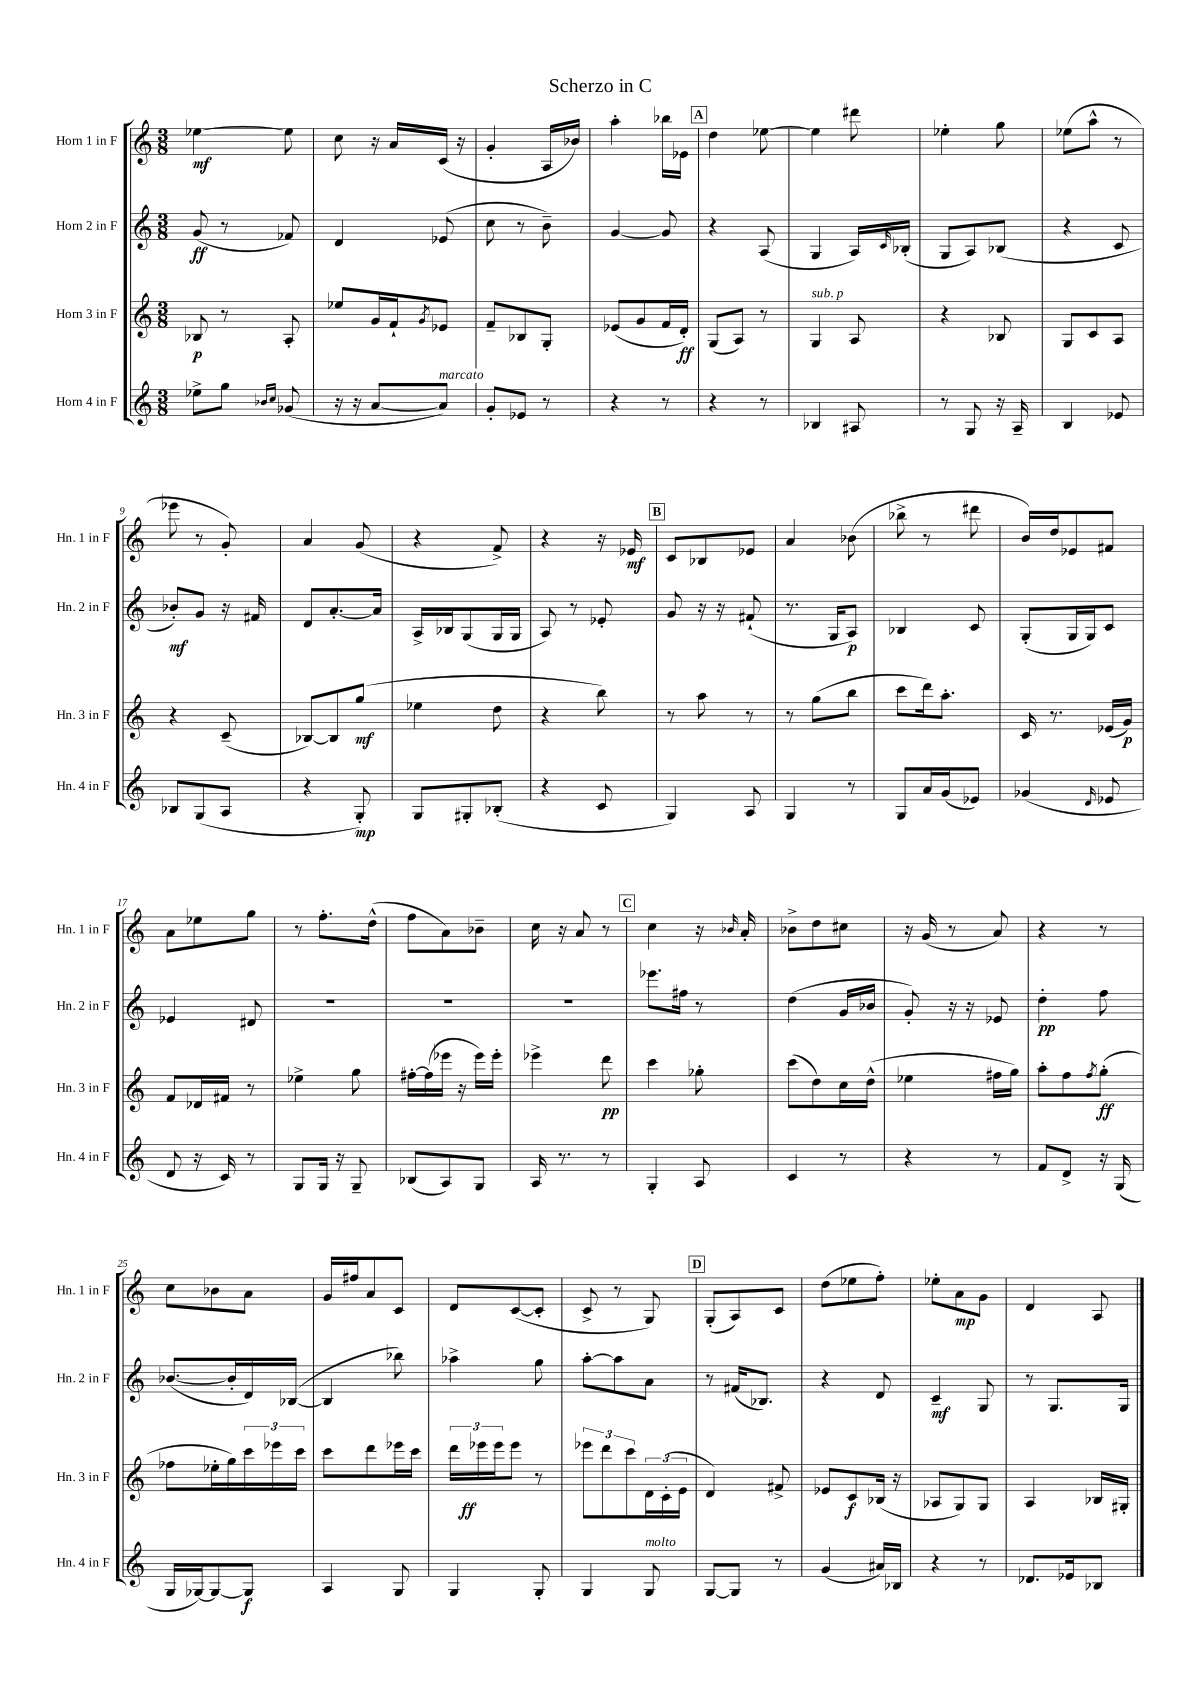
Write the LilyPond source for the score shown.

\header { title = "Scherzo in C" }
<<
\new StaffGroup <<
\new Staff = "s0" \with { instrumentName = "Horn 1 in F" shortInstrumentName = "Hn. 1 in F" } {
    \clef treble \key c \major \numericTimeSignature \time 3/8
    ees''4~\mf ees''8 |
    c''8 r16 a'16 c'16( r16 |
    g'4-. a16 bes'16) |
    a''4-. bes''16 ees'16 |
    \mark \markup { \box "A" } d''4 ees''8~ |
    ees''4 dis'''8 |
    ees''4-. g''8 |
    ees''8( a''8-^ r8 |
    ees'''8 r8 g'8-.) |
    a'4 g'8( |
    r4 f'8->) |
    r4 r16 ees'16\mf |
    \mark \markup { \box "B" } c'8 bes8 ees'8 |
    a'4 bes'8( |
    bes''8-> r8 dis'''8 |
    b'16) d''16 ees'8 fis'8 |
    a'8 ees''8 g''8 |
    r8 f''8.-. d''16-^( |
    f''8 a'8) bes'8-- |
    c''16 r16 a'8 r8 |
    \mark \markup { \box "C" } c''4 r16 \grace { bes'16 } a'16-. |
    bes'8-> d''8 cis''8 |
    r16 g'16( r8 a'8) |
    r4 r8 |
    c''8 bes'8 a'8 |
    g'16 fis''16 a'8 c'8 |
    d'8 c'8~( c'8-. |
    c'8-> r8 g8) |
    \mark \markup { \box "D" } g8-.( a8) c'8 |
    d''8( ees''8 f''8-.) |
    ees''8-. a'8\mp g'8 |
    d'4 a8 \bar "|." |
}
\new Staff = "s1" \with { instrumentName = "Horn 2 in F" shortInstrumentName = "Hn. 2 in F" } {
    \clef treble \key c \major \numericTimeSignature \time 3/8
    g'8\ff( r8 fes'8) |
    d'4 ees'8( |
    c''8 r8 b'8--) |
    g'4~ g'8 |
    \mark \markup { \box "A" } r4 a8( |
    g4 a16) \grace { c'16 } bes16-.( |
    g8 a8) bes8( |
    r4 c'8 |
    bes'8-.\mf) g'8 r16 fis'16 |
    d'8 a'8.~-. a'16 |
    a16-> bes16 g8( g16 g16 |
    a8) r8 ees'8-. |
    \mark \markup { \box "B" } g'8 r16 r16 fis'8-!( |
    r8. g16 a8\p) |
    bes4 c'8 |
    g8-.( g16 g16) c'8 |
    ees'4 dis'8 |
    R4. |
    R4. |
    R4. |
    \mark \markup { \box "C" } ees'''8. fis''16 r8 |
    d''4( g'16 bes'16 |
    g'8-.) r16 r16 ees'8 |
    d''4-.\pp f''8 |
    bes'8.~( bes'16-. d'16) bes16~( |
    bes4 bes''8) |
    aes''4-> g''8 |
    a''8~-. a''8 a'8 |
    \mark \markup { \box "D" } r8 fis'16( bes8.) |
    r4 d'8 |
    c'4--\mf g8 |
    r8 g8. g16 \bar "|." |
}
\new Staff = "s2" \with { instrumentName = "Horn 3 in F" shortInstrumentName = "Hn. 3 in F" } {
    \clef treble \key c \major \numericTimeSignature \time 3/8
    bes8\p r8 a8-. |
    ees''8 g'16 f'16-! \acciaccatura { g'8 } ees'8 |
    f'8-- bes8 g8-. |
    ees'8( g'8 f'16 d'16-.\ff) |
    \mark \markup { \box "A" } g8( a8) r8 |
    g4^\markup { \italic "sub. p" } a8 |
    r4 bes8 |
    g8 c'8 a8 |
    r4 c'8--( |
    bes8~) bes8 g''8\mf( |
    ees''4 d''8 |
    r4 b''8) |
    \mark \markup { \box "B" } r8 a''8 r8 |
    r8 g''8( b''8 |
    c'''8 d'''16) a''8.-. |
    c'16 r8. ees'16( g'16\p) |
    f'8 des'16 fis'16 r8 |
    ees''4-> g''8 |
    fis''16~-. fis''16( ees'''16 r16 ees'''16) ees'''16-. |
    ees'''4-> d'''8\pp |
    \mark \markup { \box "C" } c'''4 ges''8-. |
    c'''8( d''8) c''16 d''16-^( |
    ees''4 fis''16 g''16) |
    a''8-. f''8 \acciaccatura { f''8 } g''8-.\ff( |
    fes''8 ees''16-. g''16) \tuplet 3/2 { c'''16 ees'''16 c'''16 } |
    c'''8 d'''8 ees'''16 c'''16 |
    \tuplet 3/2 { d'''16 ees'''16\ff ees'''16 } ees'''8 r8 |
    \tuplet 3/2 { ees'''8 d'''8 c'''8 } \tuplet 3/2 { d'16 c'16-.( e'16 } |
    \mark \markup { \box "D" } d'4) fis'8-> |
    ees'8 c'8\f bes16( r16 |
    aes8 g8) g8 |
    a4 bes16 gis16-. \bar "|." |
}
\new Staff = "s3" \with { instrumentName = "Horn 4 in F" shortInstrumentName = "Hn. 4 in F" } {
    \clef treble \key c \major \numericTimeSignature \time 3/8
    ees''8-> g''8 \grace { bes'16 c''16 } ges'8( |
    r16 r16 a'8~ a'8^\markup { \italic "marcato" }) |
    g'8-. ees'8 r8 |
    r4 r8 |
    \mark \markup { \box "A" } r4 r8 |
    bes4 ais8 |
    r8 g8 r16 a16-- |
    b4 ees'8 |
    bes8 g8( a8 |
    r4 g8-.\mp) |
    g8 gis8-. bes8-.( |
    r4 c'8 |
    \mark \markup { \box "B" } g4) a8 |
    g4 r8 |
    g8 a'16 g'16( ees'8) |
    ges'4( \grace { d'16 } ees'8 |
    d'8 r16 c'16) r8 |
    g8 g16 r16 g8-- |
    bes8( a8) g8 |
    a16 r8. r8 |
    \mark \markup { \box "C" } g4-. a8 |
    c'4 r8 |
    r4 r8 |
    f'8 d'8-> r16 g16( |
    g16 ges16~) ges8~ ges8\f |
    a4 g8 |
    g4 g8-. |
    g4 g8^\markup { \italic "molto" } |
    \mark \markup { \box "D" } g8~ g8 r8 |
    g'4( ais'16) bes16 |
    r4 r8 |
    des'8. ees'16 bes8 \bar "|." |
}
>>
>>
